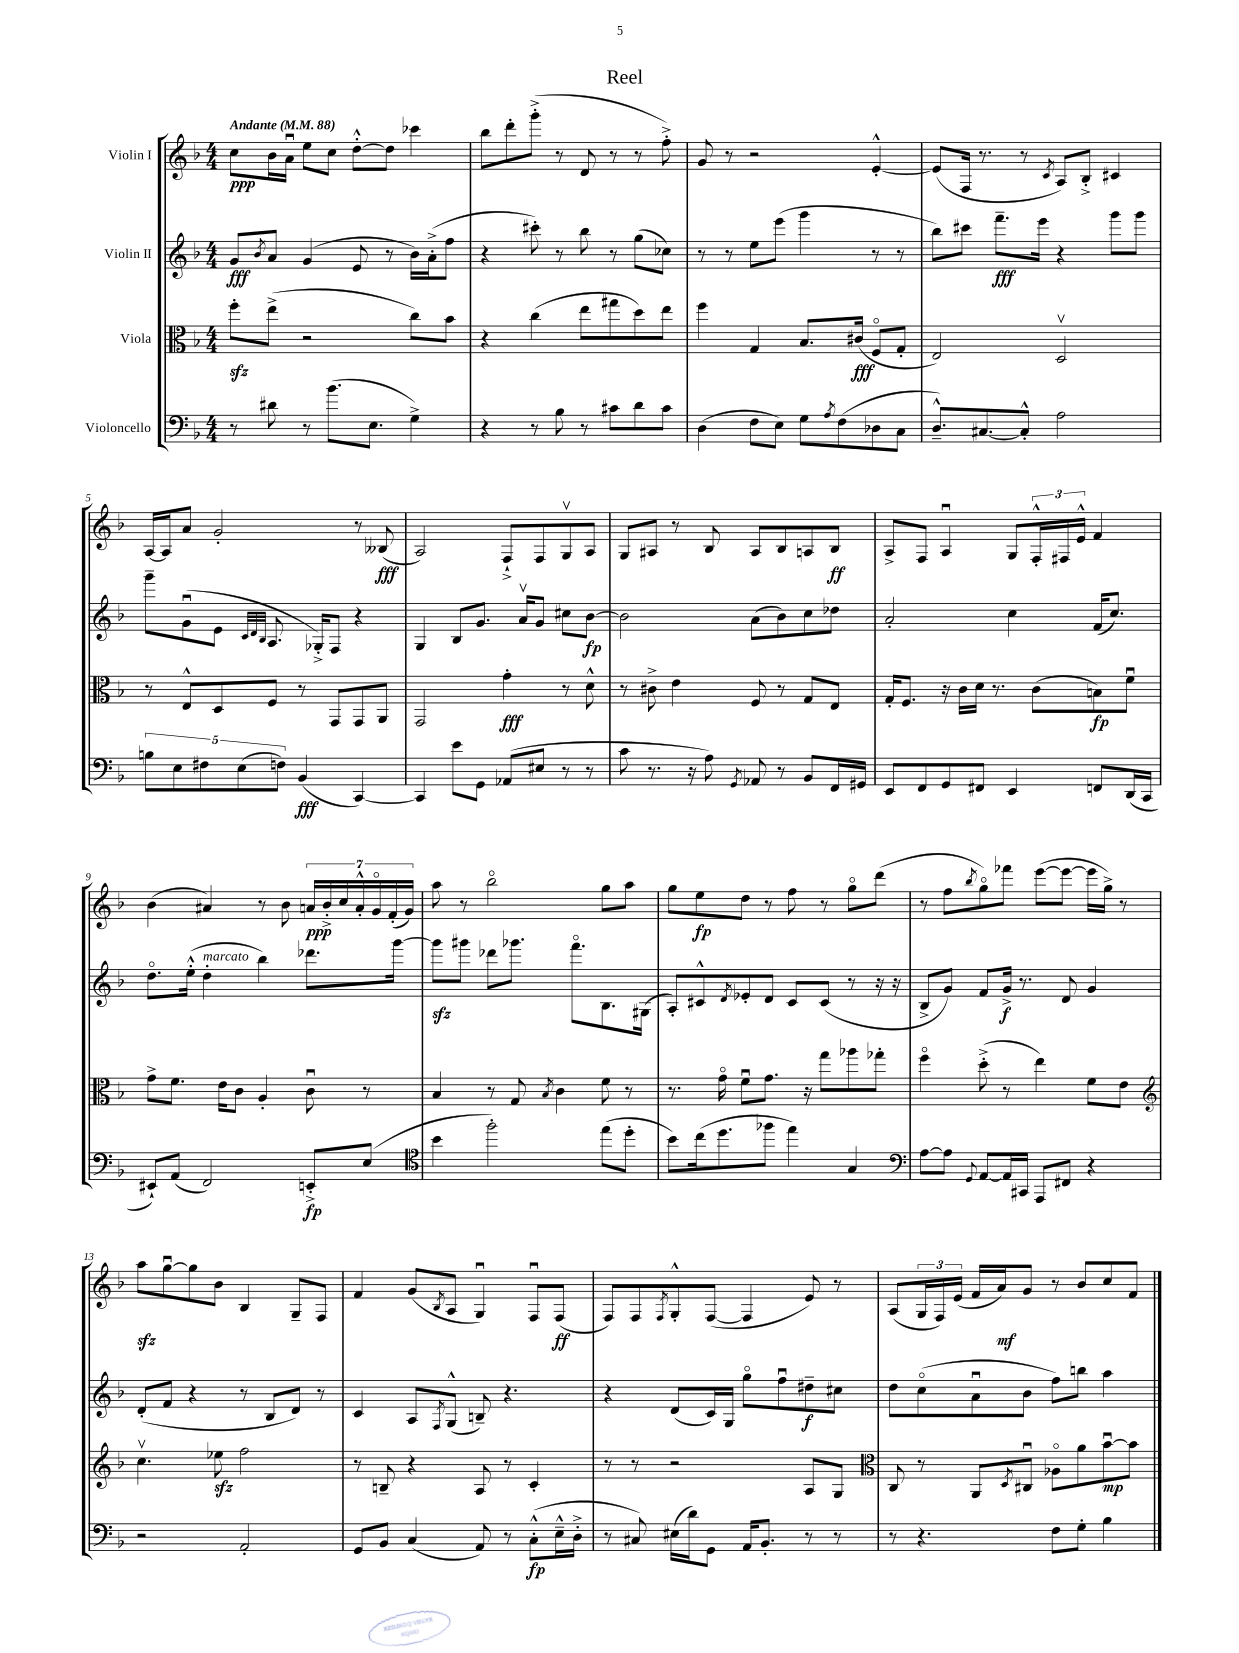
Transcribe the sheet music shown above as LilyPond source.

\header { title = "Reel" }
<<
\new StaffGroup <<
\new Staff = "s0" \with { instrumentName = "Violin I" } {
    \clef treble \key f \major \numericTimeSignature \time 4/4 \tempo "Andante" 4 = 88
    c''8\ppp bes'16 a'16\downbow e''8 c''8 d''8~-.-^ d''8 ces'''4 |
    bes''8 d'''8-. g'''8-.->( r8 d'8 r8 r8 f''8-.->) |
    g'8 r8 r2 e'4~-.-^ |
    e'8( f16 r8. r8 \acciaccatura { c'8 } a8) bes8-.-> cis'4 |
    a16~ a16 a'8 g'2-. r8 beses8\fff( |
    a2) f8-!-> f8 g8\upbow a8 |
    g8 ais8 r8 bes8 ais8 bes8 a8 bes8\ff |
    a8-> f8 a4\downbow g8 \tuplet 3/2 { f16-.-^ fis16 e'16-^ } f'4 |
    bes'4( ais'4) r8 bes'8 \tuplet 7/4 { a'16\ppp bes'16-.-> c''16 a'16-.-^ g'16\flageolet f'16-.( g'16) } |
    a''8 r8 bes''2\flageolet g''8 a''8 |
    g''8 e''8\fp d''8 r8 f''8 r8 g''8\flageolet d'''8( |
    r8 f''8 \acciaccatura { bes''8 } g''8\flageolet) fes'''8 e'''8~( e'''8~ e'''16 g''16->) r8 |
    a''8\sfz g''8~\downbow g''8 bes'8 bes4 g8-- f8 |
    f'4 g'8( \acciaccatura { bes8 } a8 g4\downbow) f8\downbow f8\ff( |
    f8) f8 \acciaccatura { f8 } g8-.-^ f8~( f4 e'8) r8 |
    a8( \tuplet 3/2 { g16 f16) e'16( } f'16 a'16\mf) g'8 r8 bes'8 c''8 f'8 \bar "|." |
}
\new Staff = "s1" \with { instrumentName = "Violin II" } {
    \clef treble \key f \major \numericTimeSignature \time 4/4
    g'8\fff \acciaccatura { bes'8 } a'8 g'4( e'8 r8 bes'16) a'16-.->( f''8 |
    r4 cis'''8-.) r8 bes''8 r8 g''8( ces''8) |
    r8 r8 e''8 e'''8( g'''4 r8 r8 |
    bes''8) cis'''8 f'''8.--\fff e'''16 r4 g'''8 g'''8 |
    g'''8-- g'8\downbow( e'8 \grace { c'32 d'32 bes32 } a8. ges16-.->) f8 r4 |
    g4 bes8 g'8. a'16\upbow g'8 cis''8 bes'8~\fp |
    bes'2 a'8( bes'8) c''8 des''8 |
    a'2-. c''4 f'16( c''8.) |
    d''8.\flageolet e''16-.-^( d''4-.^\markup { \italic "marcato" } bes''4) des'''8. g'''16~ |
    g'''8\sfz gis'''8 des'''8 ges'''8. f'''8.\flageolet bes8. gis16( |
    a8-.) cis'8-^ \acciaccatura { d'8 } ees'8-. d'8 cis'8 cis'8( r8 r16 r16 |
    bes8-> g'8) f'8 g'16->\f r8. d'8 g'4 |
    d'8-.( f'8 r4 r8 bes8 d'8) r8 |
    c'4 a8 \acciaccatura { f8 } g8-^( b8--) r4. |
    r4 d'8( c'16) g16 g''8\flageolet f''8\downbow dis''8--\f cis''8 |
    d''8 c''8\flageolet( a'8\downbow bes'8 f''8) b''8 a''4 \bar "|." |
}
\new Staff = "s2" \with { instrumentName = "Viola" } {
    \clef alto \key f \major \numericTimeSignature \time 4/4
    f''8-.\sfz e''8->( r2 c''8) bes'8 |
    r4 c''4( e''8 gis''8 d''8) e''8 |
    f''4 g4 bes8. cis'16\fff( f8\flageolet g8-. |
    e2) d2\upbow |
    r8 e8-^ d8 f8 r8 g,8 g,8 a,8 |
    g,2 g'4-.\fff r8 d'8-^ |
    r8 cis'8-> e'4 f8 r8 g8 e8 |
    g16-. f8. r16 c'16 d'16 r8. c'8( b8\fp) f'8\downbow |
    g'8-> f'8. e'16 c'8 a4-. c'8\downbow r8 |
    bes4 r8 g8 \acciaccatura { bes8 } c'4 f'8 r8 |
    r8. g'16\flageolet f'8\downbow g'8. r16 g''8 aes''8 ges''8-. |
    f''4\flageolet d''8-.->( r8 e''4) f'8 e'8 |
    \clef treble c''4.\upbow ees''8\sfz f''2 |
    r8 b8-- r4 a8 r8 c'4-. |
    r8 r8 r2 a8 g8 |
    \clef alto c8 r8 a,8 \acciaccatura { d8 } cis8\downbow aes8\flageolet a'8 bes'8~\downbow\mp bes'8 \bar "|." |
}
\new Staff = "s3" \with { instrumentName = "Violoncello" } {
    \clef bass \key f \major \numericTimeSignature \time 4/4
    r8 dis'8 r8 bes'8.( e8. g4->) |
    r4 r8 bes8 r8 cis'8 d'8 cis'8 |
    d4( f8 e8) g8 \acciaccatura { a8 } f8( des8 c8 |
    d8.---^) cis8.~ cis8-.-^ a2 |
    \tuplet 5/4 { b8 e8 fis8 e8( f8) } bes,4\fff( c,4~) |
    c,4 e'8 g,8 aes,8( eis8 r8 r8 |
    c'8 r8. r16 a8) \acciaccatura { g,8 } aes,8 r8 bes,8 f,16 gis,16 |
    e,8 f,8 g,8 fis,8 e,4 f,8 d,16( c,16 |
    eis,8-!) a,8( f,2) e,8-.->\fp e8( |
    \clef tenor bes'4 f''2-.) e''8( d''8-. |
    bes'8) c''16( d''8. fes''8 e''4) g4 |
    \clef bass a8~ a8 \appoggiatura { g,8 } a,8~ a,16 cis,16 a,,8 fis,8 r4 |
    r2 a,2-. |
    g,8 bes,8 c4( a,8) r8 c8-.-^\fp( e16---^ d16-.-> |
    r8 cis8) eis16( d'16) g,8 a,16 bes,8.-. r8 r8 |
    r8 r4. f8 g8-. bes4 \bar "|." |
}
>>
>>
